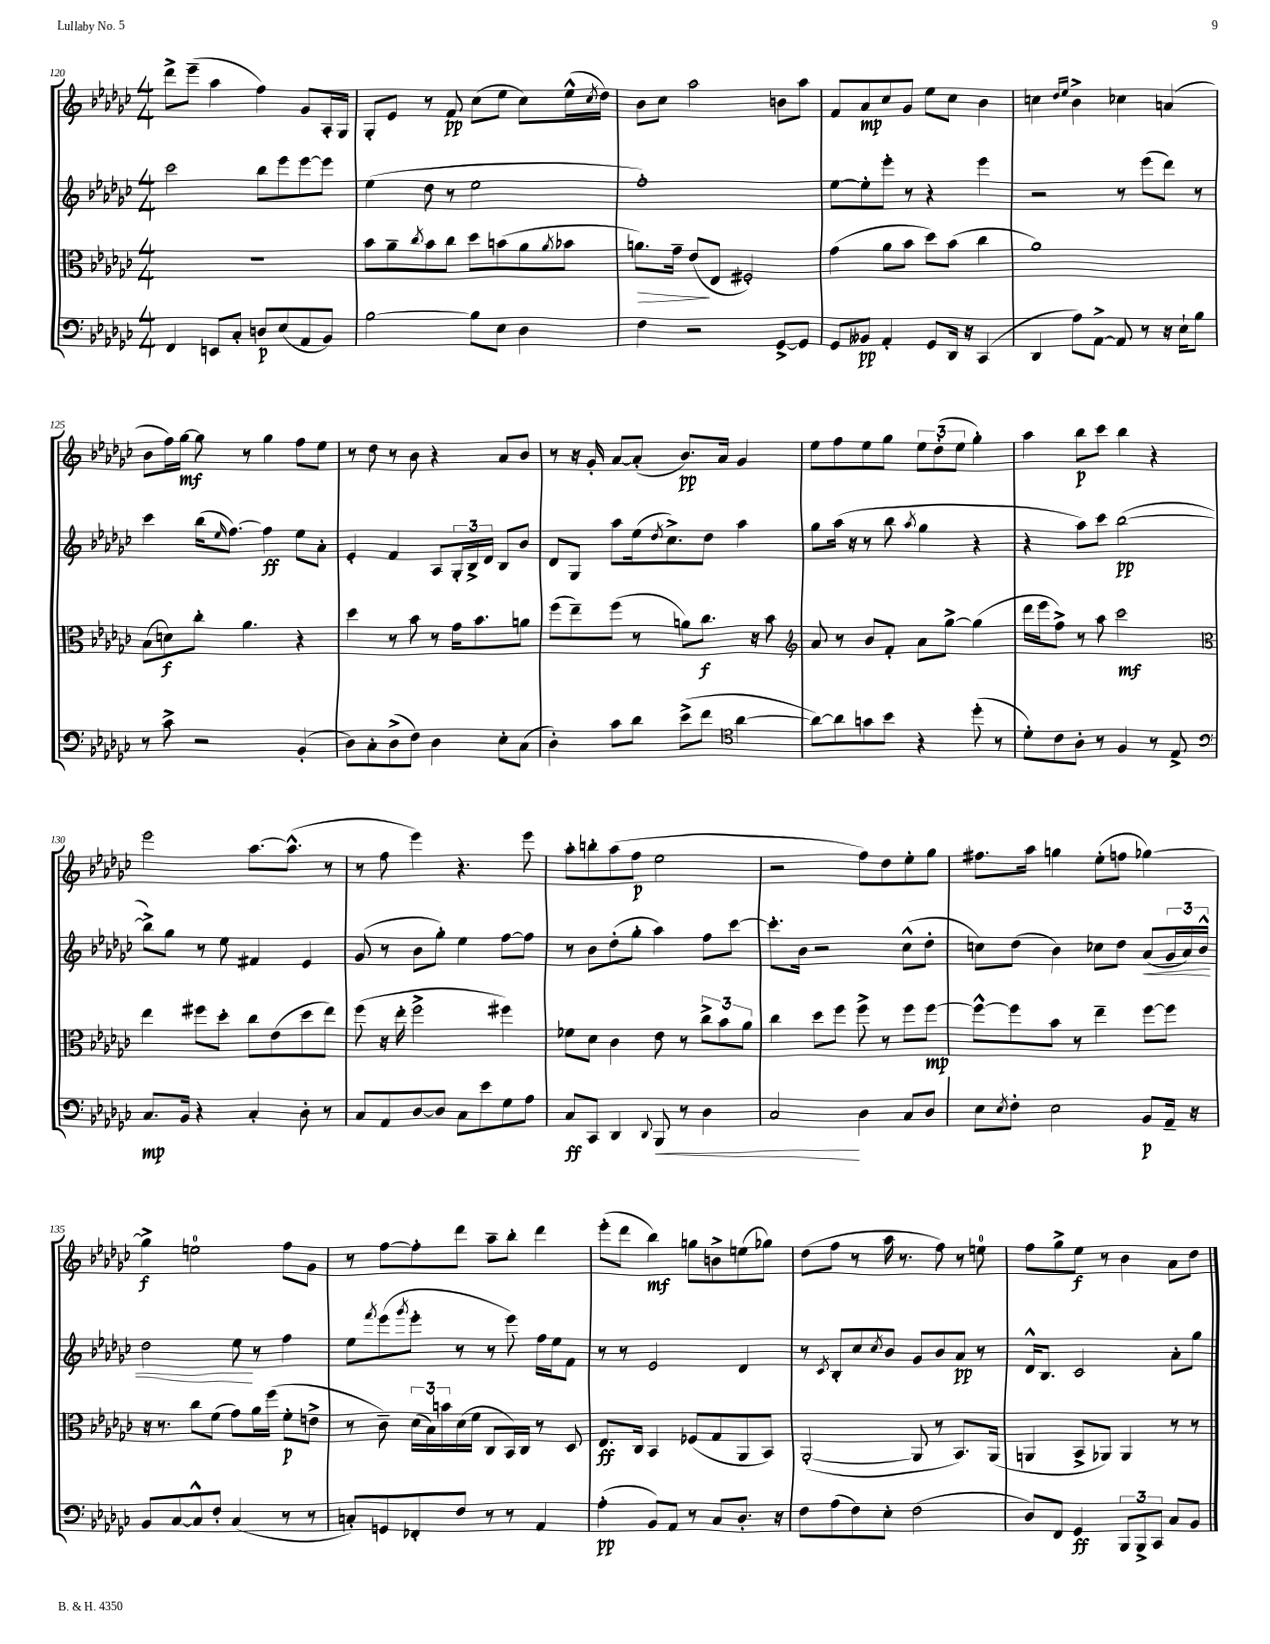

**kern	**dynam	**kern	**dynam	**kern	**dynam	**kern	**dynam
*part4	*part4	*part3	*part3	*part2	*part2	*part1	*part1
*staff4	*staff4	*staff3	*staff3	*staff2	*staff2	*staff1	*staff1
*clefF4	*	*clefC3	*	*clefG2	*	*clefG2	*
*k[b-e-a-d-g-c-]	*	*k[b-e-a-d-g-c-]	*	*k[b-e-a-d-g-c-]	*	*k[b-e-a-d-g-c-]	*
*M4/4	*	*M4/4	*	*M4/4	*	*M4/4	*
=120	=120	=120	=120	=120	=120	=120	=120
4FF/	.	1r	.	2ccc-\	.	8ddd-^\L	.
.	.	.	.	.	.	(8eee-~\J	.
8EEn/L	.	.	.	.	.	4aa-\	.
8C-'/J	.	.	.	.	.	.	.
8Dn/L	p	.	.	8bb-\L	.	4ff\)	.
(8E-/	.	.	.	8eee-\	.	.	.
8AA-/	.	.	.	[8eee-\	.	8g-/L	.
8BB-/J)	.	.	.	8eee-\J]	.	16A-'/L	.
.	.	.	.	.	.	16G-/JJ	.
=121	=121	=121	=121	=121	=121	=121	=121
[2B-\	.	8b-\L	.	(4ee-\	.	8G-'/L	.
.	.	8a-~\	.	.	.	8e-/J	.
.	.	8qcc-/	.	.	.	.	.
.	.	8b-\	.	8dd-\	.	8r	.
.	.	8cc-\J	.	8r	.	8f/	pp
8B-\L]	.	8dd-\L	.	2ee-\	.	(8cc-\L	.
8E-\J	.	(8bn\	.	.	.	8ee-\J	.
4D-\	.	8a-\	.	.	.	8cc-\L)	.
.	.	8qa-/	.	.	.	.	.
.	.	8b-X\J	.	.	.	(16ee-^^\L	.
.	.	.	.	.	.	8qcc-/	.
.	.	.	.	.	.	16dd-\JJ)	.
=122	=122	=122	=122	=122	=122	=122	=122
!	!	!	!LO:HP:b	!	!	!	!
4F\	.	8.an\L)	>	1ff')	.	8b-\L	.
.	.	.	.	.	.	8cc-\J	.
.	.	16g-~\Jk	.	.	.	.	.
2r	.	(8e-/L	.	.	.	2aa-\	.
.	.	8E-/J	]	.	.	.	.
.	.	2F#X'/)	.	.	.	.	.
[8GG-^/L	.	.	.	.	.	8bn\L	.
8GG-/J]	.	.	.	.	.	8aa-\J	.
=123	=123	=123	=123	=123	=123	=123	=123
8GG-/L	.	(4g-\	.	[8ee-\L	.	8f/L	.
8BB--X/J	pp	.	.	8ee-'\]	.	8a-/	mp
4AA-'/	.	8a-\L	.	8eee-'\J	.	8cc-/	.
.	.	8b-\J	.	8r	.	8g-/J	.
8GG-/L	.	8dd-\L)	.	4r	.	8ee-\L	.
16DD-/Jk	.	(8b-\J	.	.	.	8cc-\J	.
16r	.	.	.	.	.	.	.
(4CC-/	.	4cc-\	.	4eee-\	.	4b-\	.
=124	=124	=124	=124	=124	=124	=124	=124
4DD-/	.	1a-)	.	2r	.	4ccn\	.
.	.	.	.	.	.	16qqdd-/LL	.
.	.	.	.	.	.	16qqee-/JJ	.
8A-\L)	.	.	.	.	.	4b-^\	.
[8AA-^\J	.	.	.	.	.	.	.
8AA-/]	.	.	.	8r	.	4cc-X\	.
8r	.	.	.	(8eee-\L	.	.	.
16r	.	.	.	8ddd-\J)	.	(4an/	.
16E-`\KL	.	.	.	.	.	.	.
8B-\J	.	.	.	8r	.	.	.
!!LO:LB:g=z
=125	=125	=125	=125	=125	=125	=125	=125
8r	.	(8B-\L	.	4ccc-\	.	8b-\L	.
8c-^\	.	8dn\)	f	.	.	16ff\L)	.
.	.	.	.	.	.	[16gg-\JJ	mf
2r	.	8cc-'\J	.	(16bb-\KL	.	8gg-\]	.
.	.	.	.	16qqee-/	.	.	.
.	.	.	.	[8.ff\J)	.	.	.
.	.	4.a-\	.	.	.	8r	.
.	.	.	.	4ff\]	ff	4gg-\	.
(4BB-'/	.	4r	.	8ee-\L	.	8ff\L	.
.	.	.	.	8a-'\J	.	8ee-\J	.
=126	=126	=126	=126	=126	=126	=126	=126
8D-\L)	.	4dd-\	.	4e-'/	.	8r	.
8C-'\	.	.	.	.	.	8dd-\	.
(8D-^\	.	8r	.	4f/	.	8r	.
8F\J)	.	8b-\	.	.	.	8b-\	.
4D-\	.	8r	.	8A-/L	.	4r	.
.	.	16g-\KL	.	24G-'/L	.	.	.
.	.	.	.	24B-^/	.	.	.
.	.	8.b-\	.	.	.	.	.
.	.	.	.	24d-/JJ	.	.	.
8E-'\L	.	.	.	8B-/L	.	8a-/L	.
(8C-\J	.	8an\J	.	8b-/J	.	8b-/J	.
=127	=127	=127	=127	=127	=127	=127	=127
4D-'\)	.	(8ff\L	.	8d-/L	.	8r	.
.	.	8ee-~\)	.	8G-/J	.	16r	.
.	.	.	.	.	.	16g-'/	.
8c-\L	.	(8ff\J	.	8aa-\L	.	[8a-/L	.
8d-\J	.	8r	.	(16ee-\k	.	(8a-'/J]	.
.	.	.	.	8qdd-/	.	.	.
.	.	.	.	8.cc-^\)	.	.	.
(8e-^\L	.	8an\L)	.	.	.	8.b-/L)	pp
8f\J	.	8.cc-\J	f	8dd-\J	.	.	.
.	.	.	.	.	.	16a-/Jk	.
*clefC4	*	*	*	*	*	*	*
[4a-\	.	.	.	4aa-\	.	4g-/	.
.	.	16r	.	.	.	.	.
.	.	8b-\	.	.	.	.	.
=128	=128	=128	=128	=128	=128	=128	=128
*	*	*clefG2	*	*	*	*	*
8a-\L_)	.	8a-/	.	8gg-\L	.	8ee-\L	.
8a-\]	.	8r	.	(16aa-\Jk	.	8ff\	.
.	.	.	.	16r	.	.	.
8gn\	.	8b-/L	.	8r	.	8ee-\	.
8b-\J	.	8f'/J	.	8bb-\	.	8gg-\J	.
.	.	.	.	8qaa-/	.	.	.
4r	.	8a-\L	.	4gg-\	.	12ee-\L	.
.	.	.	.	.	.	(12dd-'\	.
.	.	[8gg-^\J	.	.	.	.	.
.	.	.	.	.	.	12ee-\J	.
(8dd-'\	.	(4gg-\]	.	4r	.	4gg-'\)	.
8r	.	.	.	.	.	.	.
=129	=129	=129	=129	=129	=129	=129	=129
8d-'\L)	.	16ddd-\LL	.	4r	.	4aa-\	.
.	.	16eee-\J	.	.	.	.	.
8c-\	.	8ff^\J)	.	.	.	.	.
8A-'\J	.	8r	.	8aa-\L)	.	8bb-\L	p
8r	.	8aa-\	.	8ccc-\J	.	8ccc-\J	.
4F/	.	2ccc-\	mf	([2bb-\	pp	4bb-\	.
8r	.	.	.	.	.	4r	.
8E-^/	.	.	.	.	.	.	.
!!LO:LB:g=z
=130	=130	=130	=130	=130	=130	=130	=130
*clefF4	*	*clefC3	*	*	*	*	*
8.C-/L	mp	4ee-\	.	8bb-^\L])	.	2eee-\	.
.	.	.	.	8gg-\J	.	.	.
16BB-/Jk	.	.	.	.	.	.	.
4r	.	8ff#X\L	.	8r	.	.	.
.	.	8dd-'\J	.	8ee-\	.	.	.
4C-'/	.	8cc-\L	.	4f#X/	.	[8.aa-\L	.
.	.	(8e-\	.	.	.	.	.
.	.	.	.	.	.	(8.aa-^^\J]	.
8D-'\	.	8dd-\	.	4e-/	.	.	.
8r	.	8ee-\J)	.	.	.	8r	.
=131	=131	=131	=131	=131	=131	=131	=131
8C-/L	.	(8ff\	.	(8g-/	.	8r	.
8AA-/	.	16r	.	8r	.	8ff\	.
.	.	16ee-'\	.	.	.	.	.
[8D-/	.	2ff^\	.	8b-\L	.	4eee-\)	.
8D-/J]	.	.	.	8gg-'\J)	.	.	.
8C-\L	.	.	.	4ee-\	.	4.r	.
8e-\	.	.	.	.	.	.	.
8G-\	.	4ff#X\)	.	[8ff\L	.	.	.
8A-\J	.	.	.	8ff\J]	.	8eee-\	.
=132	=132	=132	=132	=132	=132	=132	=132
8C-/L	ff	8f-X\L	.	8r	.	8aa-'\L	.
8CC-/J	.	8d-\J	.	8b-\L	.	8bbn'\	.
4DD-/	.	4c-\	.	(8dd-'\	.	(8aa-\	.
.	.	.	.	8gg-'\J	.	8ff\J	p
8qqDD-/	.	.	.	.	.	.	.
!	!LO:HP:b	!	!	!	!	!	!
8BBB-/	<	8e-\	.	4aa-\)	.	2ee-\	.
8r	.	8r	.	.	.	.	.
4D-\	.	12cc-^\L	.	8ff\L	.	.	.
.	.	12b-\	.	.	.	.	.
.	.	.	.	[8ccc-\J	.	.	.
.	.	12a-\J	.	.	.	.	.
=133	=133	=133	=133	=133	=133	=133	=133
2C-/	.	4cc-\	.	8.ccc-'\L]	.	2r	.
.	.	.	.	16b-\Jk	.	.	.
.	.	8dd-\L	.	2r	.	.	.
.	.	8ff\J	.	.	.	.	.
4D-\	[	8ff^\	.	.	.	8ff\L)	.
.	.	8r	.	.	.	8dd-\	.
8C-/L	.	8ff\L	.	(8cc-^^\L	.	8ee-'\	.
8D-/J	.	[8ff\J	mp	8dd-'\J	.	8gg-\J	.
=134	=134	=134	=134	=134	=134	=134	=134
8E-\L	.	8ff^^\L_	.	8ccn\L)	.	8.ff#X\L	.
8qE-/	.	.	.	.	.	.	.
8F'\J	.	8ff\]	.	(8dd-\J	.	.	.
.	.	.	.	.	.	16aa-\Jk	.
2E-\	.	8b-\J	.	4b-\)	.	4ggn\	.
.	.	8r	.	.	.	.	.
.	.	4ee-~\	.	8cc-X\L	.	(8ee-'\L	.
.	.	.	.	8dd-\J	.	8ffn\J	.
!	!	!	!	!	!LO:HP:b	!	!
8BB-/L	p	[8ff\L	.	(8a-/L	<	[4gg-X\)	.
16AA-~/Jk	.	8ff\J]	.	24g-/L	.	.	.
.	.	.	.	24a-/)	.	.	.
16r	.	.	.	.	.	.	.
.	.	.	.	24b-^^/JJ	.	.	.
!!LO:LB:g=z
=135	=135	=135	=135	=135	=135	=135	=135
8BB-/L	.	16r	.	2dd-\	.	4gg-^\]	f
.	.	8.r	.	.	.	.	.
[8C-/	.	.	.	.	.	.	.
8C-^^/]	.	8cc-\L	.	.	.	2een\	.
8F'/J	.	(8f\J	.	.	.	.	.
(4C-/	.	8g-\L)	.	8ee-\	.	.	.
.	.	16a-\L	.	8r	[	.	.
.	.	(16ff\JJ	.	.	.	.	.
8r	.	8f'\L	p	4ff\	.	8ff\L	.
8r	.	8en^\J	.	.	.	8g-\J	.
=136	=136	=136	=136	=136	=136	=136	=136
8Cn'/L)	.	8r	.	8ee-\L	.	8r	.
.	.	.	.	8qfff/	.	.	.
8GGn/	.	8c-~\)	.	(8eee-\	.	[8ff\L	.
.	.	.	.	8qggg-/	.	.	.
8FF-X'/	.	(24d-\LL	.	8eee-'\J	.	8ff'\]	.
.	.	24B-\)	.	.	.	.	.
.	.	24bn\	.	.	.	.	.
8F/J	.	(16d-\	.	8r	.	8ddd-\J	.
.	.	16f\JJ	.	.	.	.	.
8r	.	8C-/L	.	8r	.	8aa-~\L	.
8r	.	16BB-/L)	.	8eee-\)	.	8bb-'\J	.
.	.	16C-/JJ	.	.	.	.	.
4AA-/	.	8r	.	16ff\LL	.	4ddd-\	.
.	.	.	.	16ee-\J	.	.	.
.	.	8D-/	.	8f\J	.	.	.
=137	=137	=137	=137	=137	=137	=137	=137
(4A-'\	pp	8.E-/L	ff	8r	.	(8eee-'\L	.
.	.	.	.	8r	.	8ddd-\J	.
.	.	16C-/Jk	.	.	.	.	.
8BB-/L)	.	4BB-/	.	2e-/	.	4bb-\)	mf
8AA-/J	.	.	.	.	.	.	.
8r	.	(8F-X/L	.	.	.	8ggn\L	.
8C-/L	.	8G-/	.	.	.	8bn^\	.
8.D-'/J	.	8AA-/	.	4d-/	.	(8een\	.
.	.	8BB-/J)	.	.	.	8gg-X\J)	.
16r	.	.	.	.	.	.	.
=138	=138	=138	=138	=138	=138	=138	=138
8F\L	.	([2AA-'/	.	8r	.	(8dd-\L	.
.	.	.	.	8qc-/	.	.	.
(8A-\	.	.	.	8B-'/L	.	8ff\J	.
8F\)	.	.	.	8cc-/	.	8r	.
.	.	.	.	8qcc-/	.	.	.
8E-'\J	.	.	.	8b-/J	.	16aa-\	.
.	.	.	.	.	.	8.r	.
(2F\	.	8AA-/]	.	8g-/L	.	.	.
.	.	8r	.	8b-/	.	8ff\)	.
.	.	8.BB-/L)	.	8a-/J	pp	8r	.
.	.	.	.	8r	.	8een\	.
.	.	(16AA-/Jk	.	.	.	.	.
=139	=139	=139	=139	=139	=139	=139	=139
8D-/L)	.	4AAn/	.	16d-^^/KL	.	8ff\L	.
.	.	.	.	8.B-/J	.	.	.
8FF/J	.	.	.	.	.	8gg-^\	.
4GG-/	ff	8BB-^/L	.	2c-/	.	8ee-\J	f
.	.	8AA-X/J)	.	.	.	8r	.
12BBB-/L	.	4AA-/	.	.	.	4b-\	.
12BBB-^/	.	.	.	.	.	.	.
12CC-/J	.	.	.	.	.	.	.
8C-/L	.	8r	.	8a-'\L	.	8a-\L	.
8BB-/J	.	8r	.	8gg-\J	.	8dd-\J	.
==	==	==	==	==	==	==	==
*-	*-	*-	*-	*-	*-	*-	*-
